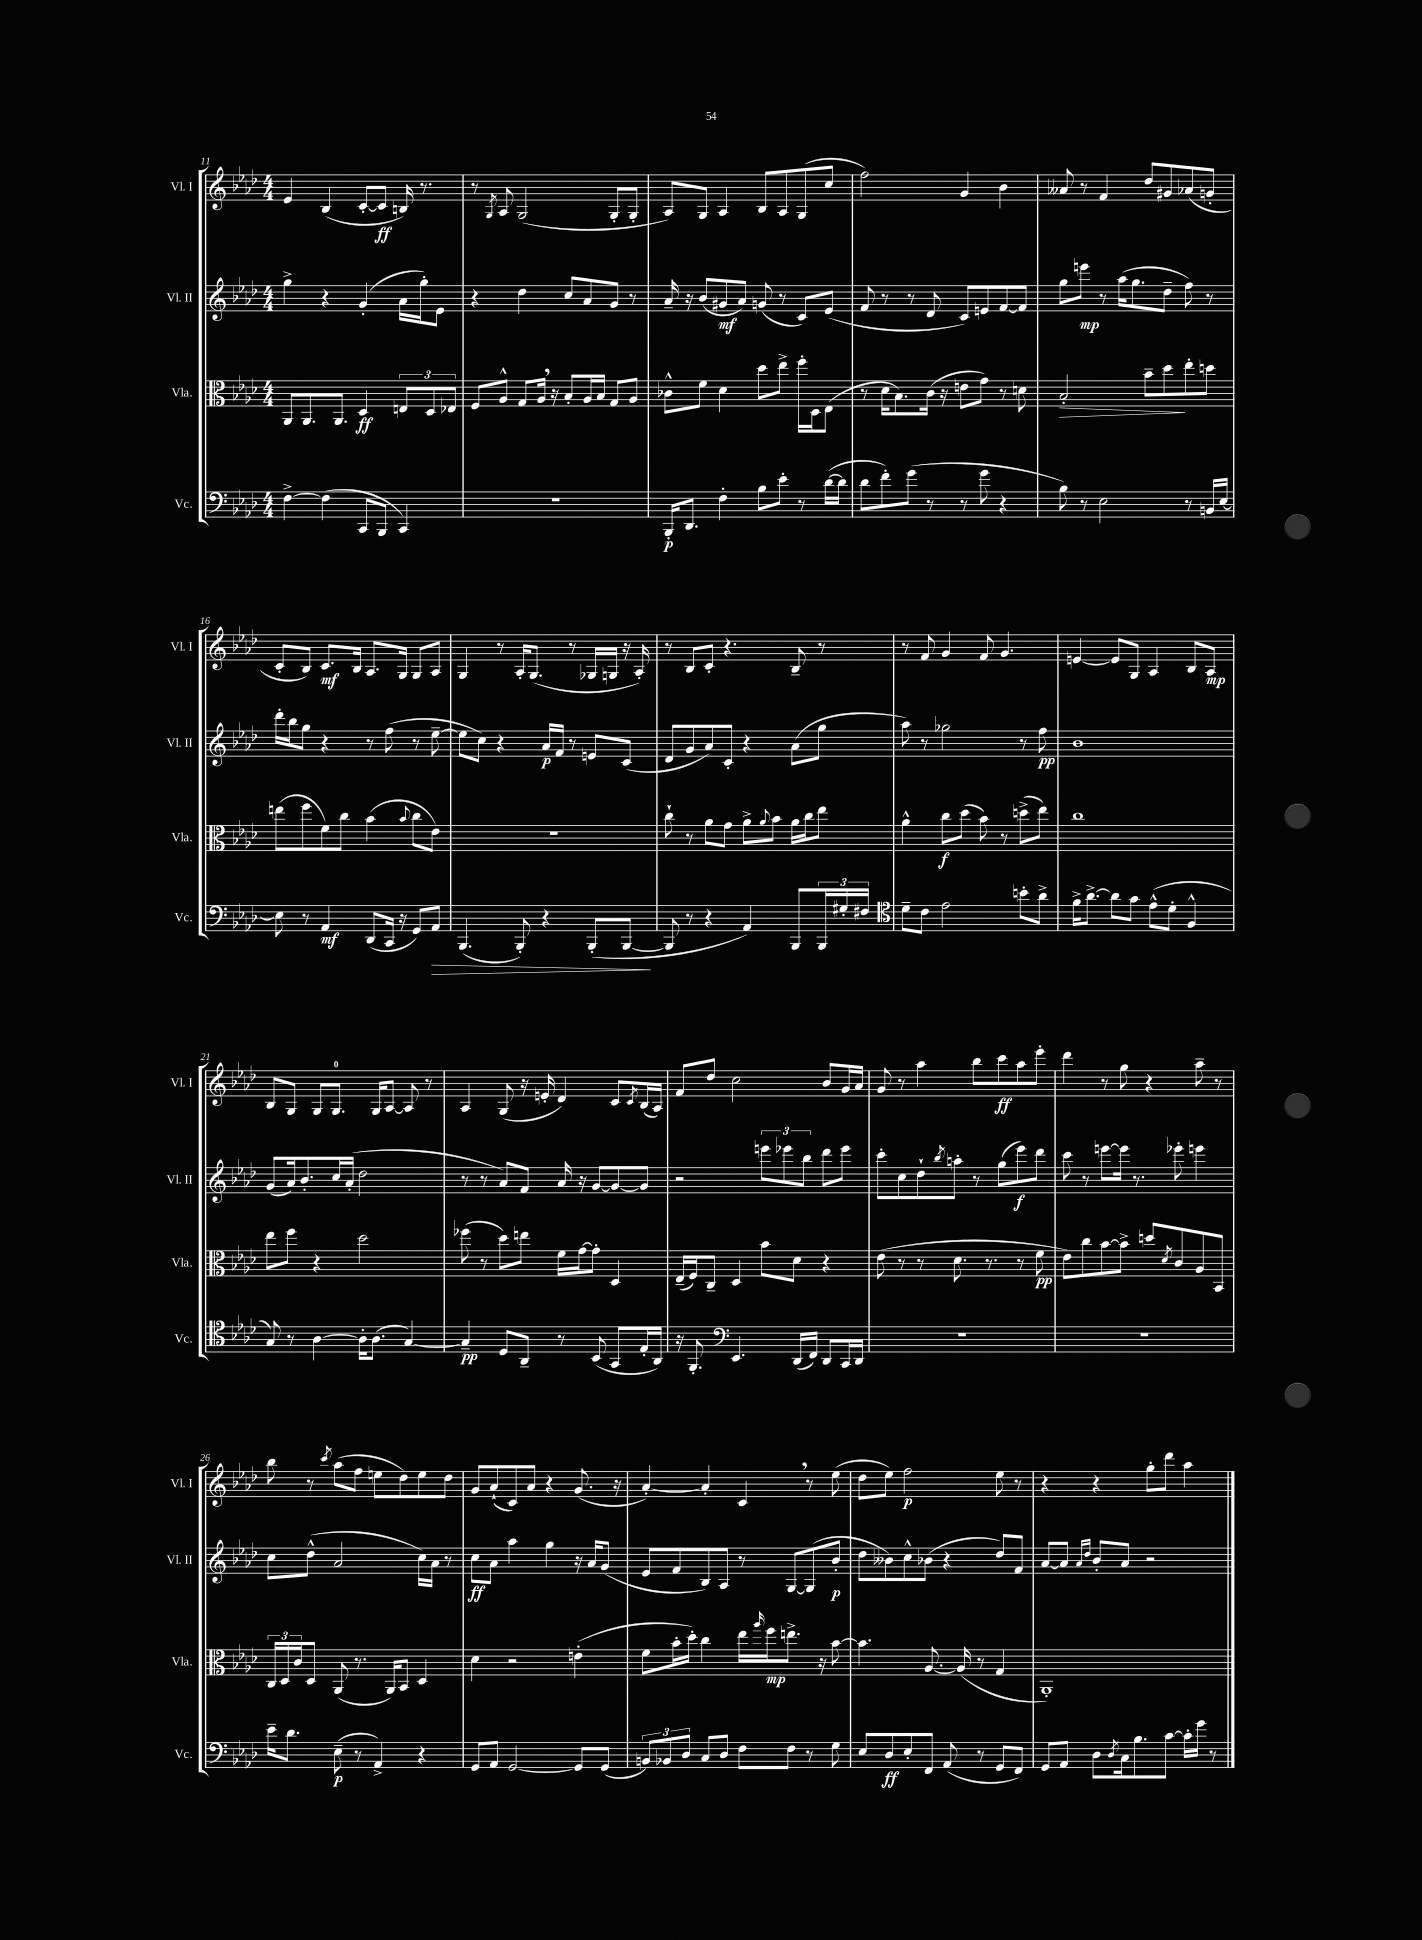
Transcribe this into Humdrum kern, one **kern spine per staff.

**kern	**kern	**kern	**kern
*staff4	*staff3	*staff2	*staff1
*clefF4	*clefC3	*clefG2	*clefG2
*k[b-e-a-d-]	*k[b-e-a-d-]	*k[b-e-a-d-]	*k[b-e-a-d-]
*M4/4	*M4/4	*M4/4	*M4/4
[4F^	8AA-	4gg^	4e-
.	8.AA-	.	.
(4F]	.	4r	(4B-
.	8.AA-	.	.
8CC	4D-	(4g'	[8c'
8BBB-	.	.	8c]
4CC)	12E	16a-	16B)
.	.	16gg')	8.r
.	12D-	.	.
.	.	8e-	.
.	12E-	.	.
=	=	=	=
1r	8F	4r	8r
.	.	.	8qG
.	8A-^^	.	8A-
.	8G	4dd-	(2G
.	16A-	.	.
.	16r	.	.
.	8B-'	8cc	.
.	16A-	8a-	.
.	16B-	.	.
.	8G	8g	8G'
.	8A-	8r	8G'
=	=	=	=
16BBB-'	8c-^^	16a-~	8A-)
8.DD-	.	16r	.
.	8f	(8b-	8G
4F'	4d-	8g#	4A-
.	.	8a-)	.
8B-	8dd-	(8g	8B-
8e-'	8ee-^	8r	8A-
8r	16ff'	8c)	(8G
.	16D-	.	.
([16d-	(8E-	(8e-	8cc
16d-]	.	.	.
=	=	=	=
8d-	8r	8f	2ff)
8f')	16d-	8r	.
.	8.B-)	.	.
(8g	.	8r	.
8r	(16c	8d-	.
.	16r	.	.
8r	8e	8c)	4g
8g	8g)	8e	.
4r	8r	[8f	4b-
.	8d	8f]	.
=	=	=	=
8B-)	2B-'	8gg	8a--
8r	.	8eee	8r
2E-	.	8r	4f
.	.	(16aa-	.
.	.	8.gg	.
.	8b-~	.	8dd-
.	8dd-	8dd-~	8g#
8r	8ee-'	8ff)	(8a-
16BB	8dd	8r	8g'
[16E-	.	.	.
=	=	=	=
8E-]	(8ee	16ddd-'	8c'
.	.	16bb-	.
8r	8ff	8gg	8B-)
4AA-	8f)	4r	8.c
.	8cc	.	.
.	.	.	16B-
(8DD-	(4b-	8r	8.A-
16CC	.	(8ff	.
16r	.	.	16G
.	8qqb-	.	.
8GG)	8cc	8r	8G
8AA-	8e-)	[8ee-~	8A-
=	=	=	=
(4.BBB-	1r	8ee-]	4G
.	.	8cc)	.
.	.	4r	8r
8BBB-')	.	.	16A-'
.	.	.	(8.G
4r	.	16a-	.
.	.	16f	.
.	.	8r	8r
(8BBB-'	.	8e	16G-
.	.	.	16G
[8BBB-	.	(8c	16r
.	.	.	16A-')
=	=	=	=
8BBB-]	8cc`	8d-	8r
8r	8r	8g	8B-
4r	8a-	8a-)	8c'
.	8g	8c'	4.r
4AA-)	8a-^	4r	.
.	8qqa-	.	.
.	8b-	.	.
8BBB-	16a-	(8a-	8B-~
.	16cc	.	.
24BBB-	8ee-	8gg	8r
24G#'	.	.	.
24F#	.	.	.
=	=	=	=
*clefC4	*	*	*
8d-~	4a-^^	8aa-)	8r
8c	.	8r	8f
2e-	8cc	2gg-	4g
.	(8dd-	.	.
.	8b-)	.	8f
.	8r	.	4.g
8b'	(8dd^	8r	.
8a-^	8ee-)	8ff	.
=	=	=	=
16f^	1cc	1b-	[4e
[8.a-^	.	.	.
8a-]	.	.	8e]
8g	.	.	8G
(8e-^^	.	.	4A-
8d-'	.	.	.
4F^^	.	.	8B-
.	.	.	8A-
=	=	=	=
8G)	8ee-	(8g	8B-
8r	8ff	16a-)	8G
.	.	8.b-'	.
[4A-	4r	.	8G
.	.	16cc	8.G
.	.	(16a-'	.
16A-']	2dd-	2dd-	.
(8.A-	.	.	16G
.	.	.	[8A-
[4G)	.	.	8A-]
.	.	.	8r
=	=	=	=
4G~]	(8ff-	8r	4A-
.	8r	8r	.
8D-	8dd-)	8a-)	(8G
8AA-~	8ee	8f	16r
.	.	.	16e'
8r	16f	16a-	4d-)
.	[16g	16r	.
(8BB-	8g']	[8g	.
8GG	4D-	8g_	8c
.	.	.	8qc
16E-'	.	8g]	(16B-
16AA-)	.	.	16A-)
=	=	=	=
16r	(16E-~	2r	8f
8.FF'	16F)	.	.
.	8C~	.	8dd-
*clefF4	*	*	*
4.EE-	4D-	.	2cc
.	8b-	12eee	.
.	.	12eee-	.
(16DD-	8d-	.	.
.	.	12bb-	.
16FF)	.	.	.
8DD-	4r	8ddd-	8b-
16CC	.	8eee-	16g
16DD-	.	.	16a-
=	=	=	=
1r	(8e-	8ccc'	8g
.	8r	8cc	8r
.	8r	8dd-`	4aa-
.	.	8qbb-	.
.	8.d-	8aa'	.
.	.	8r	8bb-
.	8.r	.	.
.	.	(8gg	8ccc
.	8r	8eee-)	8aa-
.	8f	8ddd-	8eee-'
=	=	=	=
1r	8e-)	8ccc	4ddd-
.	8cc	8r	.
.	[8b-	[8eee	8r
.	8b-^]	16eee]	8gg
.	.	8.r	.
.	8dd	.	4r
.	8qd-	.	.
.	8c	8eee-'	.
.	8A-	4eee	8aa-~
.	8BB-	.	8r
=	=	=	=
16e-~	24C	8cc	8bb-
.	24D-	.	.
8.d-	.	.	.
.	24c	.	.
.	8D-	(8dd-^^	8r
.	.	.	8qccc
(8E-~	(8AA-	2a-	(8aa-
8r	8.r	.	8ff
4AA-^)	.	.	8ee
.	16AA-)	.	.
.	8BB-	.	8dd-)
4r	4D-	16cc)	8ee
.	.	16a-	.
.	.	8r	8dd-
=	=	=	=
8GG	4d-	8cc	8g
8AA-	.	8a-	(8a-`
[2GG	2r	4aa-	8c)
.	.	.	8a-
.	.	4gg	4r
8GG]	(4e'	16r	(8.g
.	.	16a-	.
(8GG	.	(8g	.
.	.	.	16r
=	=	=	=
12BB)	8f	8e-	[4a-')
12BB-	.	.	.
.	16b-'	8f	.
12D-	.	.	.
.	16dd-')	.	.
8C	4cc	8B-)	4a-']
8D-	.	8A-	.
8F	16ee-	8r	4c
.	16qqaa-	.	.
.	16ff	.	.
8F	8.ee^	[8G	.
8r	.	(8G]	8r
.	16r	.	.
8G	[8b-	8b-'	(8ee-
=	=	=	=
8E-	4.b-]	8dd-	8dd-
8D-	.	8b--)	8ee-)
8E-'	.	8cc^^	2ff
8FF	[8.A-	(8b-	.
(8AA-	.	4r	.
.	(16A-]	.	.
8r	8r	.	.
8GG	4G	8dd-)	8ee-
8FF)	.	8f	8r
=	=	=	=
8GG	1AA-')	[8a-	4r
8AA-	.	8a-]	.
.	.	16qqa-	.
.	.	16qqdd-	.
8D-	.	8b-'	4r
8qD-	.	.	.
16C	.	8a-	.
8.B-	.	.	.
.	.	2r	8gg'
[8c	.	.	8ddd-
16c']	.	.	4aa-
16g	.	.	.
8r	.	.	.
==	==	==	==
*-	*-	*-	*-
